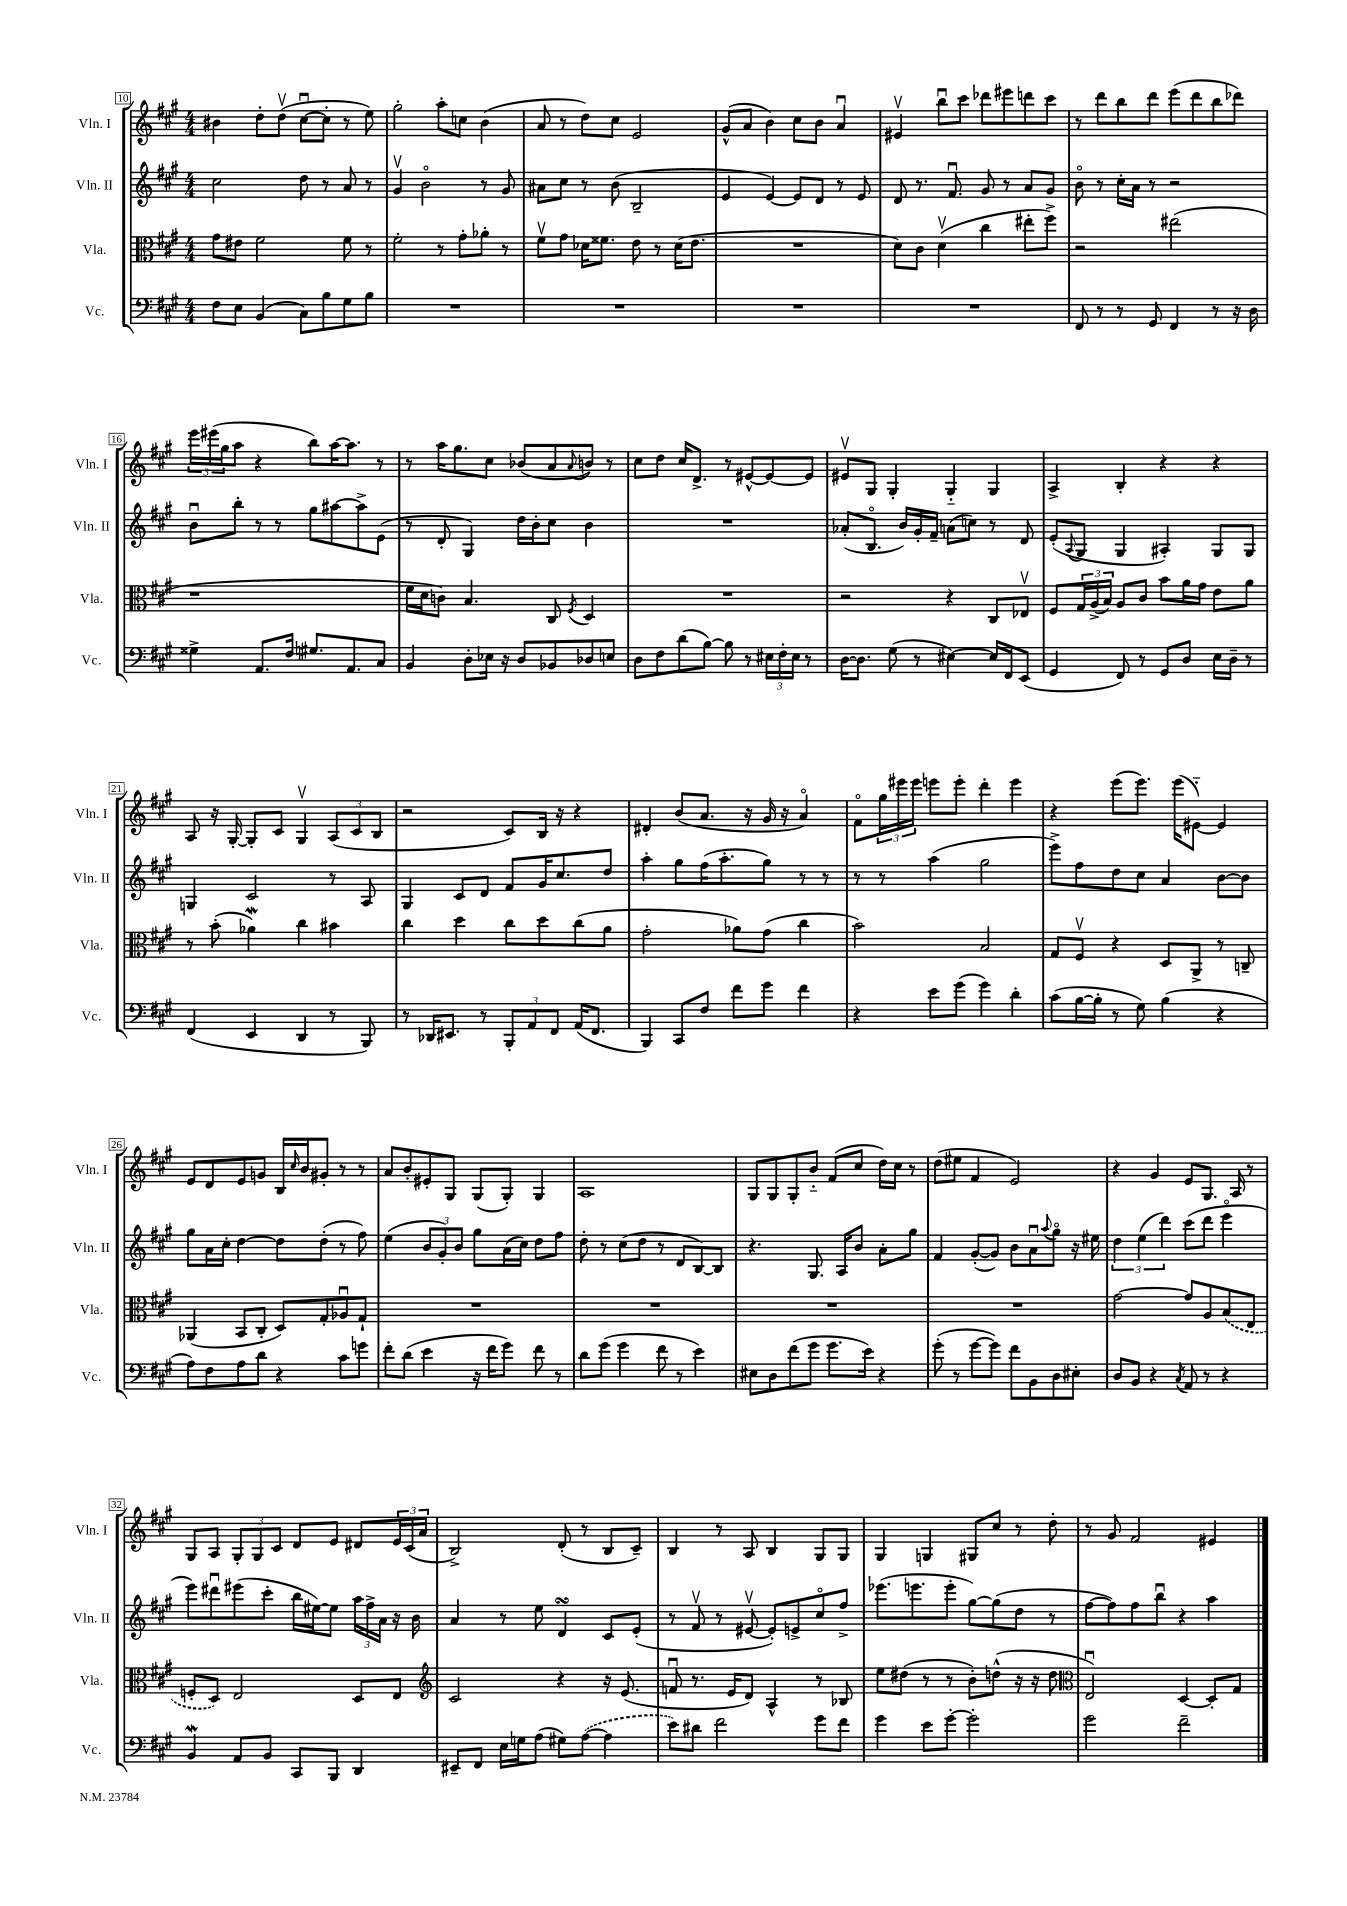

**kern	**kern	**kern	**kern
*staff4	*staff3	*staff2	*staff1
*clefF4	*clefC3	*clefG2	*clefG2
*k[f#c#g#]	*k[f#c#g#]	*k[f#c#g#]	*k[f#c#g#]
*M4/4	*M4/4	*M4/4	*M4/4
8F#	8g#	2cc#	4b#
8E	8e#	.	.
(4BB	2f#	.	8dd'
.	.	.	(8ddv
8C#)	.	8dd	[8cc#u
8B	.	8r	8cc#']
8G#	8f#	8a	8r
8B	8r	8r	8ee)
=	=	=	=
1r	2f#'	4g#v	2gg#'
.	.	2bo	.
.	8r	.	8aa'
.	8g#'	.	8cc
.	8a-'	8r	(4b
.	8r	8g#	.
=	=	=	=
1r	8f#v	8a#	8a
.	8g#	8cc#	8r
.	16d-	8r	8dd)
.	8.f##	.	.
.	.	(8b	8cc#
.	8e	2B~	2e
.	8r	.	.
.	(16d-	.	.
.	8.e	.	.
=	=	=	=
1r	1r	4e	(8g#^^
.	.	.	8a
.	.	[4e)	4b)
.	.	8e]	8cc#
.	.	8d	8b
.	.	8r	4au
.	.	8e	.
=	=	=	=
1r	8d)	8d	4e#v
.	8c#	8.r	.
.	(4dv	.	8bbu
.	.	8.f#u	.
.	.	.	8ccc#
.	4cc#	8g#	8ddd-
.	.	8r	8eee#
.	8ee#'	8a	8ddd
.	8ff#^)	8g#	8ccc#
=	=	=	=
8FF#	2r	8bo	8r
8r	.	8r	8ddd
8r	.	16cc#'	8bb
.	.	16a	.
8GG#	.	8r	8ddd
4FF#	(2ee#	2r	(8eee
.	.	.	8ddd
8r	.	.	8bb
16r	.	.	8ddd-)
16D	.	.	.
=	=	=	=
4G##^	1r	8bu	24eee
.	.	.	(24eee#
.	.	.	24gg#
.	.	8bb'	8aa
8.AA	.	8r	4r
.	.	8r	.
16F#	.	.	.
8.G#	.	8gg#	8bb)
.	.	[8aa#	[16aa
8.AA	.	.	8.aa]
.	.	8aa#^]	.
8C#	.	(8e	8r
=	=	=	=
4BB	16f#	8r	8r
.	16d	.	.
.	8c)	8d'	16aa
.	.	.	8.gg#
8D'	4.B	4G#)	.
16E-	.	.	8cc#
16r	.	.	.
8D	.	16dd	(8b-
.	.	16b'	.
8BB-	8C#	8cc#	8a
.	8qF#	.	8qqa
8D-	4D	4b	8b)
8E	.	.	8r
=	=	=	=
8D	1r	1r	8cc#
8F#	.	.	8dd
(8d	.	.	16cc#
.	.	.	8.d^
[8B)	.	.	.
8B]	.	.	8r
8r	.	.	[8e#^^
24E#	.	.	8e#_
24F#'	.	.	.
24E#	.	.	.
8r	.	.	8e#]
=	=	=	=
[16D	2r	(8a-'	8e#v
8.D]	.	.	.
.	.	8.Bo	8G#
(8G#	.	.	4G#'
.	.	16b)	.
8r	.	16g#'	.
.	.	16f#~	.
[4E#)	4r	(8a	4G#'~
.	.	8cc)	.
16E#]	8C#	8r	4G#
16FF#	.	.	.
(8EE	8E-v	8d	.
=	=	=	=
4GG#	8F#	(8e'	4A^
.	.	8qqA	.
.	24G#	8G#	.
.	(24A^	.	.
.	24B)	.	.
8FF#)	8A	4G#	4B'
8r	8c#	.	.
8GG#	8b	4A#')	4r
8D	16a	.	.
.	16g#	.	.
16E	8e	8G#	4r
16D~	.	.	.
8r	8a	8G#	.
=	=	=	=
(4FF#	8r	4G	8A
.	(8b'	.	16r
.	.	.	[16G#'
4EE	4a-)	2c#	8G#']
.	.	.	8c#
4DD	4cc#	.	4G#v
8r	4b#	8r	(12A
.	.	.	12c#
8BBB)	.	8A	.
.	.	.	12B
=	=	=	=
8r	4cc#	4G#	2r
16DD-	.	.	.
8.EE#	.	.	.
.	4dd	8c#	.
8r	.	8d	.
12BBB'	8cc#	8f#	8c#)
12AA	.	.	.
.	8dd	16g#	16B
12FF#	.	.	.
.	.	8.cc#	16r
(16AA	(8cc#	.	4r
8.FF#	.	.	.
.	8a	8dd	.
=	=	=	=
4BBB)	2g#'	4aa'	4d#'
8CC#	.	8gg#	(8b
8F#	.	(16ff#	8.a
.	.	8.aa'	.
8f#	8a-)	.	.
.	.	.	16r
8g#	(8g#	8gg#)	16g#
.	.	.	16r
4f#	4cc#	8r	4ao)
.	.	8r	.
=	=	=	=
4r	2b)	8r	8f#o
.	.	8r	24gg#
.	.	.	24eee#
.	.	.	24eee#
8e	.	(4aa	8eee
(8g#	.	.	8eee'
4g#)	2B	2gg#	4ddd'
4d'	.	.	4eee
=	=	=	=
(8c#	8G#	8eee^)	4r
[16B	8F#v	8ff#	.
16B']	.	.	.
8r	4r	8dd	(8eee
8G#)	.	8cc#	8.eee)
(4B	8D	4a	.
.	.	.	(16eee
.	8AA^	.	[8e#'~)
4r	8r	[8b	4e#]
.	8C~	8b]	.
=	=	=	=
8A)	(4AA-	8gg#	8e
8F#	.	16a	8d
.	.	16cc#'	.
8A	8BB	[4dd	8e
8d	8C#'	.	8g
4r	8D)	8dd]	16B
.	.	.	16qqcc#
.	.	.	16b
.	8G#'	(8dd'	8g#'
8c#	8A-u	8r	8r
8g	8G#`	8ff#)	8r
=	=	=	=
8f#'	1r	(4ee	8a
(8d	.	.	8b'
4e	.	12b	8e#'
.	.	12g#')	.
.	.	.	8G#
.	.	12b	.
16r	.	8gg#	(8G#
16f#	.	.	.
8g#)	.	(16a	8G#')
.	.	16cc#)	.
8f#	.	8dd	4G#
8r	.	8ff#	.
=	=	=	=
8d	1r	8dd'	1A
(8g#	.	8r	.
4g#	.	(8cc#	.
.	.	8dd	.
8f#	.	8r	.
8r	.	8d	.
4e)	.	[8B)	.
.	.	8B]	.
=	=	=	=
8E#	1r	4.r	8G#
8D	.	.	8G#
(8f#	.	.	8G#'
8g#	.	8.G#	8b'~
8.g#	.	.	(8f#
.	.	16A	.
.	.	8b	8cc#
16e)	.	.	.
4r	.	8a'	16dd)
.	.	.	16cc#
.	.	8gg#	8r
=	=	=	=
(8g#'	1r	4f#	(8dd
8r	.	.	8ee#
[8g#	.	([8g#'	4f#
8g#])	.	8g#])	.
8f#	.	8b	2e)
8BB	.	8au	.
.	.	8qqaa	.
8D	.	8gg#o	.
8E#'	.	16r	.
.	.	16ee#	.
=	=	=	=
8D	[2g#	6dd	4r
8BB	.	.	.
.	.	(6ee	.
4r	.	.	4g#
.	.	6ddd)	.
8qC#	.	.	.
8AA	8g#]	(8ccc#	8e
8r	8A	8ddd	8.G#
4r	(8B	4eeeo	.
.	.	.	16A
.	8E	.	8r
=	=	=	=
4BB	8F'	8eee)	8G#
.	8D)	8ddd#u	8A
8AA	2E	(8eee#	12G#'
.	.	.	12G#
8BB	.	8ccc#'	.
.	.	.	12c#
8CC#	.	16bb	8d
.	.	[16ee#)	.
8BBB	.	8ee#]	8e
4DD	8D	24aa	8d#
.	.	24ff#^	.
.	.	24a	.
.	8E	16r	24e
.	.	.	(24c#
.	.	16b	.
.	.	.	24a
=	=	=	=
*	*clefG2	*	*
8EE#~	2c#	4a	2B^)
8FF#	.	.	.
16E	.	8r	.
16G	.	.	.
(8A	.	8ee	.
8G#)	4r	4d	(8d'
([8A	.	.	8r
4A]	16r	8c#	8B
.	(8.e	.	.
.	.	(8e'	8c#~)
=	=	=	=
8e)	8fu	8r	4B
8d#	8.r	8f#v	.
2f#	.	8r	8r
.	16e	.	.
.	8d)	[8e#v	8A
.	4A^^	8e#'])	4B
.	.	8e^	.
8g#	8r	8cc#o	8G#
8f#	8B-	8ff#^	8G#
=	=	=	=
4g#	8ee	(8.eee-	4G#
.	(8dd#	.	.
.	.	8.eee	.
8e	8r	.	4G
[8g#'	8r	8eee'	.
2g#']	8b')	[8gg#)	8G#
.	(8dd^^	(8gg#]	8cc#
.	16r	8dd	8r
.	16r	.	.
.	8dd	8r	8dd'
=	=	=	=
*	*clefC3	*	*
2g#	2Eu)	[8ff#	8r
.	.	8ff#])	8g#
.	.	8ff#	2f#
.	.	8bbu	.
2f#~	[4D	4r	.
.	8D']	4aa	4e#
.	8G#	.	.
==	==	==	==
*-	*-	*-	*-
